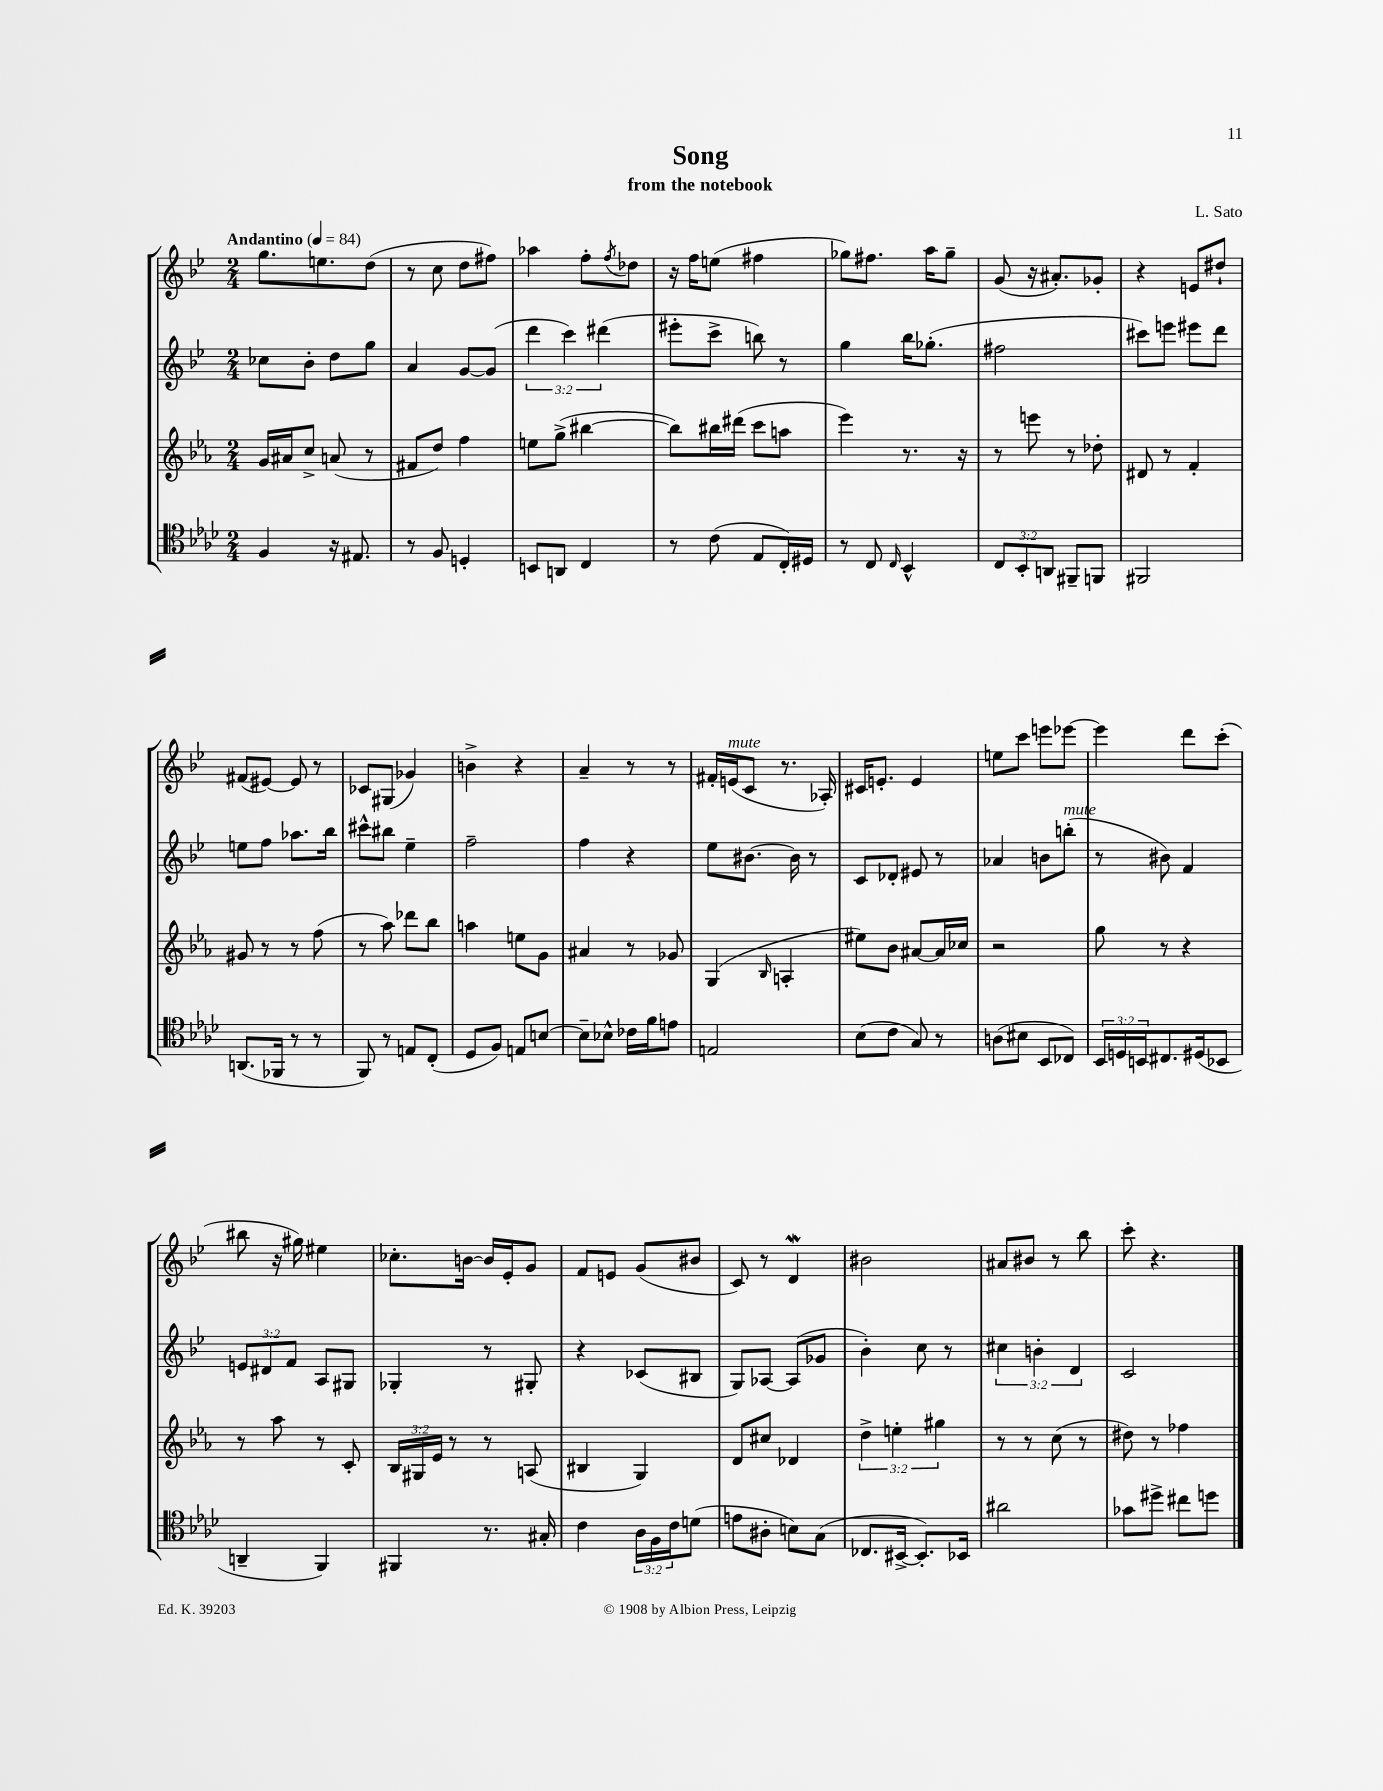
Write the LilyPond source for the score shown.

\header { title = "Song" composer = "L. Sato" subtitle = "from the notebook" }
<<
\new StaffGroup <<
\new Staff = "s0" {
    \clef treble \key bes \major \numericTimeSignature \time 2/4 \tempo "Andantino" 4 = 84
    g''8. e''8. d''8( |
    r8 c''8 d''8 fis''8) |
    aes''4 f''8-. \acciaccatura { f''8 } des''8 |
    r16 f''16 e''8( fis''4 |
    ges''8) fis''8. a''16 ges''8-- |
    g'8( r16 ais'8.-.) ges'8-. |
    r4 e'8 dis''8-! |
    fis'8( eis'8~) eis'8 r8 |
    ces'8 gis8( ges'4) |
    b'4-> r4 |
    a'4-- r8 r8 |
    fis'16-. e'16^\markup { \italic "mute" }( c'8 r8. aes16-.) |
    cis'16 e'8.-. e'4 |
    e''8 c'''8 e'''8 ees'''8~ |
    ees'''4 d'''8 c'''8-.( |
    bis''8 r16 gis''16) eis''4 |
    ces''8.-. b'16~ b'16 ees'16-. g'8 |
    f'8 e'8 g'8( bis'8 |
    c'8) r8 d'4\mordent |
    bis'2 |
    ais'8 bis'8 r8 bes''8 |
    c'''8-. r4. \bar "|." |
}
\new Staff = "s1" {
    \clef treble \key bes \major \numericTimeSignature \time 2/4 \override Staff.TupletNumber.text = #tuplet-number::calc-fraction-text
    ces''8 bes'8-. d''8 g''8 |
    a'4 g'8~ g'8( |
    \tuplet 3/2 { d'''4 c'''4) dis'''4( } |
    eis'''8-. c'''8-> b''8) r8 |
    g''4 bes''16 ges''8.-.( |
    fis''2 |
    cis'''8) e'''8 eis'''8 d'''8 |
    e''8 f''8 aes''8. bes''16 |
    cis'''8-^ bis''8 ees''4-- |
    f''2-- |
    f''4 r4 |
    ees''8 bis'8.~ bis'16 r8 |
    c'8 des'8-. eis'8 r8 |
    aes'4 b'8 b''8-.^\markup { \italic "mute" }( |
    r8 bis'8) f'4 |
    \tuplet 3/2 { e'8 dis'8 f'8 } a8 gis8 |
    ges4-. r8 gis8-. |
    r4 ces'8( bis8 |
    g8) aes8~ aes8( ges'8 |
    bes'4-.) c''8 r8 |
    \tuplet 3/2 { cis''4 b'4-. d'4 } |
    c'2 \bar "|." |
}
\new Staff = "s2" {
    \clef treble \key ees \major \numericTimeSignature \time 2/4 \override Staff.TupletNumber.text = #tuplet-number::calc-fraction-text
    g'16 ais'16 c''8-> a'8( r8 |
    fis'8 d''8) f''4 |
    e''8 g''8->( bis''4~ |
    bis''8) bis''16 dis'''16( c'''8 a''8 |
    ees'''4) r8. r16 |
    r8 e'''8 r8 des''8-. |
    dis'8 r8 f'4-. |
    gis'8 r8 r8 f''8( |
    r8 aes''8) des'''8 bes''8 |
    a''4 e''8 g'8 |
    ais'4 r8 ges'8 |
    g4( \grace { bes16 } a4-. |
    eis''8) bes'8 ais'8~ ais'16 ces''16 |
    r2 |
    g''8 r8 r4 |
    r8 aes''8 r8 c'8-. |
    \tuplet 3/2 { bes16 gis16 ees'16 } r8 r8 a8( |
    bis4 g4) |
    d'8 cis''8 des'4 |
    \tuplet 3/2 { d''4-> e''4-. gis''4 } |
    r8 r8 c''8( r8 |
    dis''8) r8 fes''4 \bar "|." |
}
\new Staff = "s3" {
    \clef tenor \key aes \major \numericTimeSignature \time 2/4 \override Staff.TupletNumber.text = #tuplet-number::calc-fraction-text
    f4 r16 eis8. |
    r8 f8 d4-. |
    b,8 a,8 c4 |
    r8 c'8( ees8 c16-.) dis16 |
    r8 c8 \grace { c16 } bes,4-^ |
    \tuplet 3/2 { c8 bes,8-. a,8 } fis,8-- f,8 |
    fis,2 |
    a,8.( fes,16 r8 r8 |
    f,8) r8 e8 c8-.( |
    des8 f8) e8 b8~ |
    b8-- bes8-^ ces'16 f'16 e'8 |
    e2 |
    bes8( c'8 g8) r8 |
    a8( bis8 bes,8 ces8) |
    \tuplet 3/2 { bes,16 d16 b,16 } cis8. dis16( bes,8 |
    a,4-- f,4) |
    fis,4 r8. gis16-. |
    c'4 \tuplet 3/2 { aes16 f16 c'16 } d'8( |
    e'8 ais8-. b8) g8( |
    ces8. bis,16~-> bis,8.-.) bes,16 |
    ais'2 |
    ges'8 dis''8-> cis''8 d''8 \bar "|." |
}
>>
>>
\layout { \context { \Score \remove "Bar_number_engraver" } }
